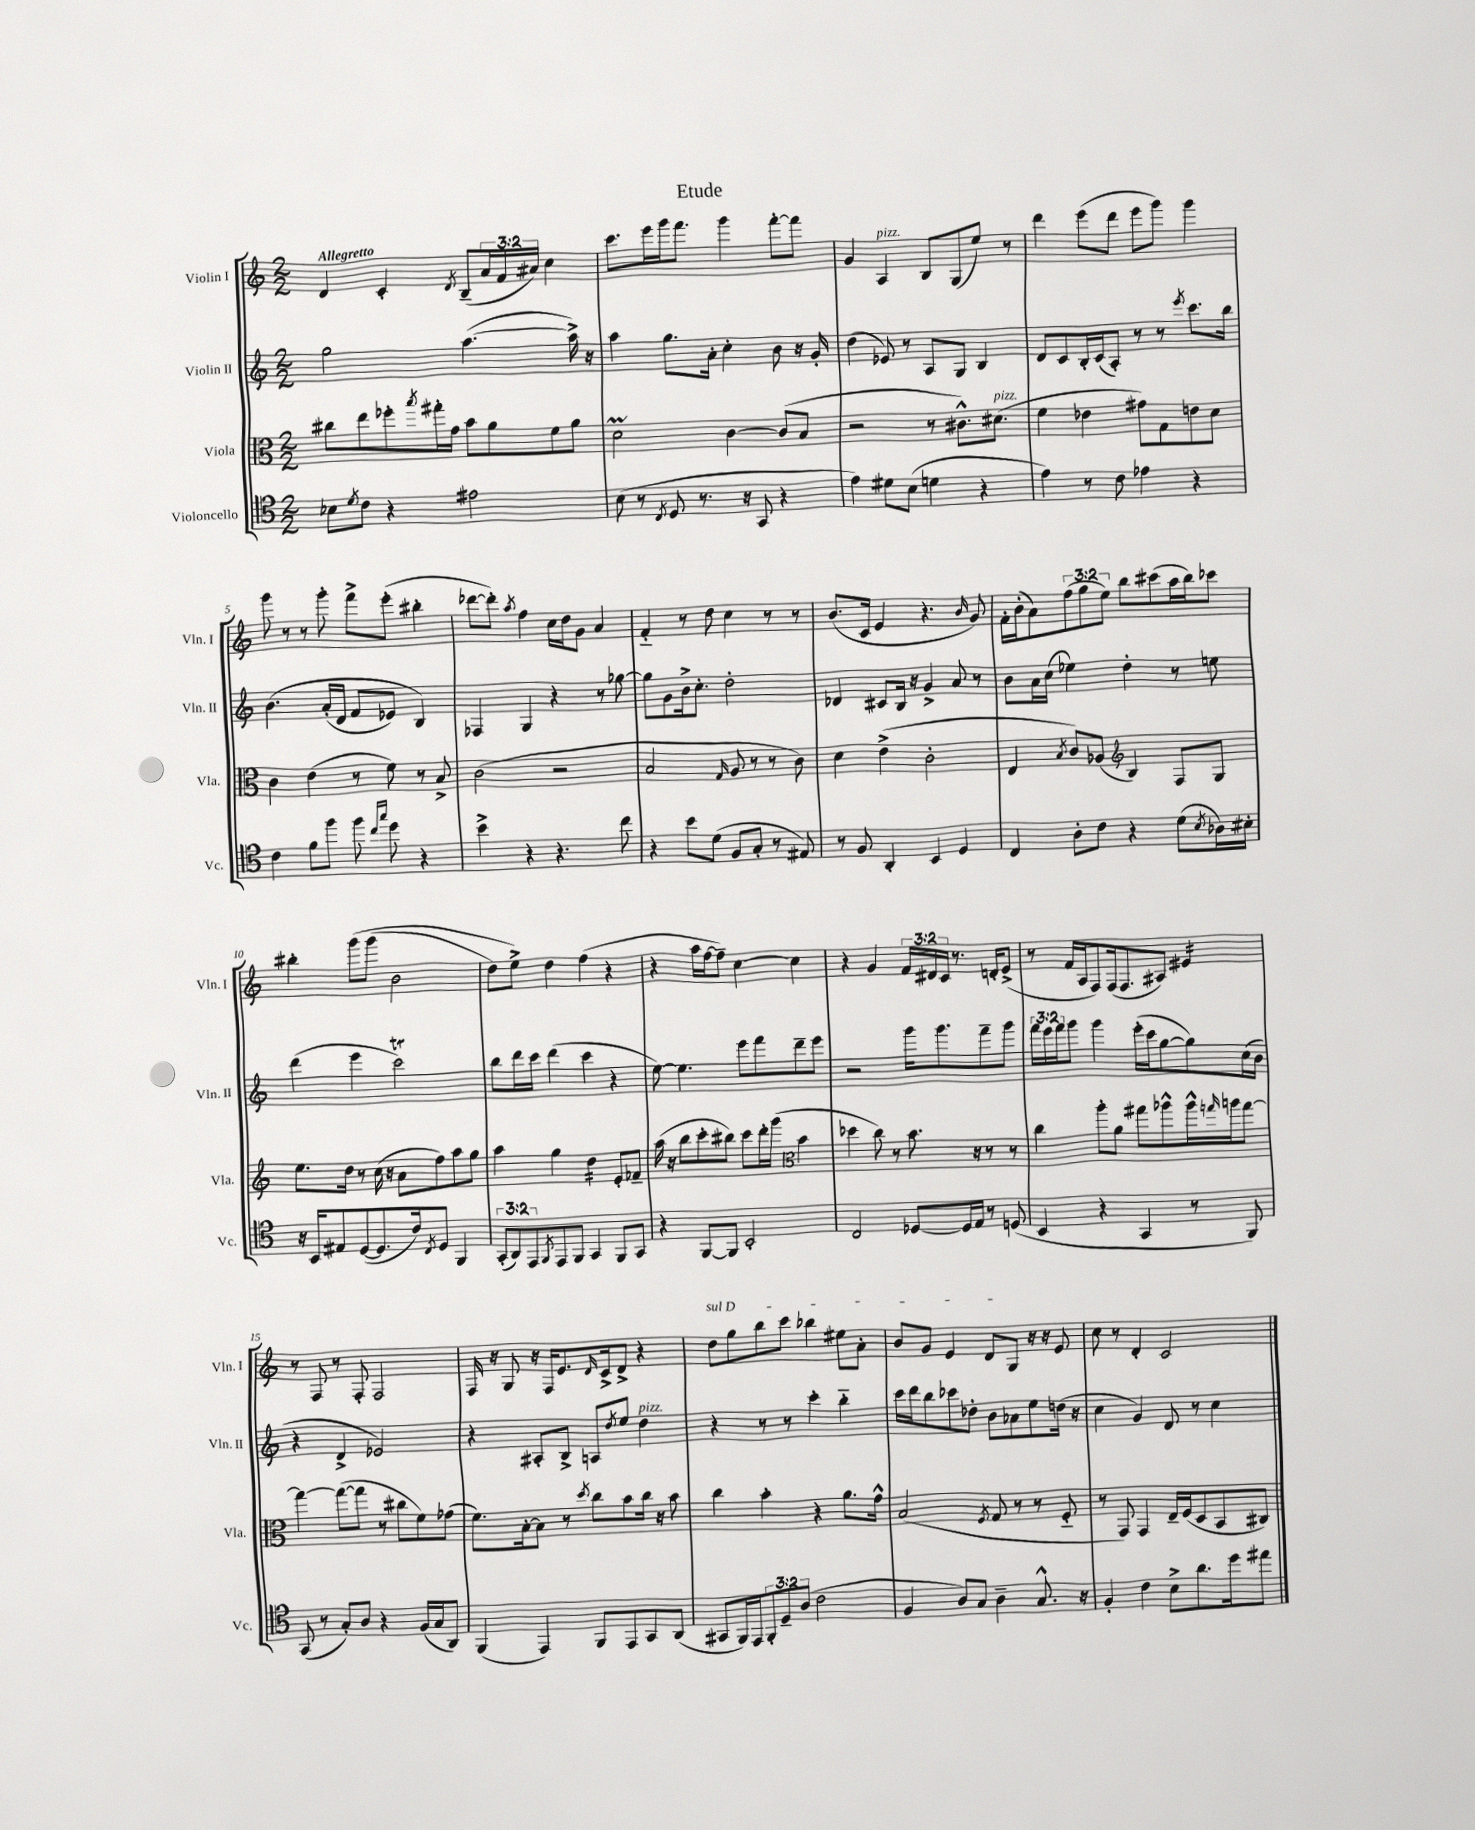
\header { title = "Etude" }
<<
\new StaffGroup <<
\new Staff = "s0" \with { instrumentName = "Violin I" shortInstrumentName = "Vln. I" } {
    \clef treble \key c \major \numericTimeSignature \time 2/2 \override Staff.TupletNumber.text = #tuplet-number::calc-fraction-text \tempo "Allegretto"
    d'4 c'4-. \acciaccatura { d'8 } b8--( \tuplet 3/2 { a'16 f'16 ais'16) } c''4 |
    c'''8. e'''16 g'''16 f'''8. g'''4 f'''8~-. f'''8 |
    g'4 a4^\markup { \italic "pizz." } b8 g8( e''8) r8 |
    d'''4 e'''8( d'''8 e'''8 g'''8) g'''4 |
    g'''8 r8 r8 g'''8-. f'''8-> e'''8-.( bis''4-. |
    des'''8~ des'''8-.) \acciaccatura { a''8 } f''4 c''16 d''16 g'8 a'4 |
    f'4-_ r8 d''8 c''4 r8 r8 |
    b'8.( c'16 e'4 r4. \grace { b'16 } g'8) |
    f'16-. b'16-.( a'8) \tuplet 3/2 { f''8( g''8 e''8) } b''8 cis'''8( a''16 b''16) ces'''8 |
    bis''4-. g'''8\( g'''8( b'2 |
    d''8) e''8->\) d''4 f''4( r4 |
    r4 a''16 f''16~ f''8--) c''4~ c''4 |
    r4 g'4 \tuplet 3/2 { f'16 dis'16 c'16 } r8. d'16-. e'8->( |
    r8 f'16 a16 f8) f16( f8. ais8) eis'4:16 |
    r8 f8 r8 f8-. f2 |
    f16 r16 g8 r16 f16 e'8. \grace { d'16 } c'16-> d'8-> r4 |
    \once \override TextSpanner.bound-details.left.text = \markup { \italic "sul D" } d''8\startTextSpan g''8 b''8 c'''8 bes''4 eis''8 a'8-. |
    b'8 g'8 e'4 d'8 g8\stopTextSpan r16 r16 e'8 |
    c''8 r8 d'4-. c'2 \bar "|." |
}
\new Staff = "s1" \with { instrumentName = "Violin II" shortInstrumentName = "Vln. II" } {
    \clef treble \key c \major \numericTimeSignature \time 2/2 \override Staff.TupletNumber.text = #tuplet-number::calc-fraction-text
    g''2 a''4.~( a''16->) r16 |
    a''4 g''8. a'16-. c''4-. b'8 r16 g'16-. |
    d''4( ees'8) r8 a8 g8 b4 |
    d'8 c'8 b16-. c'16( a8-.) r8 r8 \acciaccatura { e'''8 } c'''8. b''16 |
    b'4.\( a'16-.( d'16 f'8 ees'8) b4\) |
    fes4 g4 r4 r8 ges''8~ |
    ges''8 g'8 b'16-> c''8.-. d''2-. |
    des'4 cis'8 b16 r16 g'4-> a'8 r8 |
    b'8 a'16 c''16( ees''4) d''4-. r8 e''8 |
    d'''4( e'''4 c'''2\trill) |
    b''8 d'''16 c'''16 d'''4( c'''4 r4 |
    e''8~) e''4. e'''8 f'''8 d'''8-- e'''8 |
    r2 g'''16 g'''8. f'''8-- g'''8 |
    \tuplet 3/2 { f'''16 e'''16 f'''16 } g'''8 g'''4 e'''16-.( c'''16 g''8~ g''8) c''16( b'16 |
    r4 d'4-> ees'2) |
    r4 ais8-. b8-> a8 \acciaccatura { d''8 } e''8 d''4^\markup { \italic "pizz." } |
    r4 r8 r8 c'''4-. b''4-_ |
    c'''16 d'''16 b''8 ces'''8 des''8-. b'8 aes'8 e''8 d''16( r16 |
    c''4 g'4) d'8 r8 c''4 \bar "|." |
}
\new Staff = "s2" \with { instrumentName = "Viola" shortInstrumentName = "Vla." } {
    \clef alto \key c \major \numericTimeSignature \time 2/2
    cis''8 e''8 fes''8-. \acciaccatura { b''8 } gis''16-. g'16 b'8 a'8 f'8 a'8 |
    d'2\prall c'4~ c'8( b8 |
    r2 r8 cis'8.-^) dis'8.^\markup { \italic "pizz." }( |
    f'4 ees'4 gis'8) g8 e'8 d'8 |
    c'4 e'4( r8 f'8) r8 b8-> |
    c'2( r2 |
    b2 \grace { g16 } a8 r8 r8 c'8) |
    d'4 e'4->( c'2-. |
    e4 \acciaccatura { b8 } c'8) aes8( \clef treble b4) f8 g8 |
    e''8. d''16 r8 c''16( r16 a'8 f''8) a''8 g''8 |
    a''4 g''4 d''4:16 e'8-. fes'8-- |
    a''16( r16 b''8 c'''8-. bis''8) c'''8 d'''16-. g'''16( \clef alto b'4 |
    des''4 c''8) r8 b'8. r16 r8 r8 |
    c''4 a''8-. a'8 gis''8 aes''8-^ aes''16-^ \grace { g''16 } a''16 g''8~ |
    g''4~ g''8~( g''8 r8 cis''8 f'8) ges'8( |
    f'8.) b16~-. b8 r8 \acciaccatura { d''8 } c''8 b'8 c''16 r16 b'8 |
    c''4 b'4-. r4 a'8. g'16-^ |
    b2( \acciaccatura { f8 } g8 r8 r8 f8-_ |
    r8 g,8) g,4 e16-- f16( d8 b,8 cis8) \bar "|." |
}
\new Staff = "s3" \with { instrumentName = "Violoncello" shortInstrumentName = "Vc." } {
    \clef tenor \key c \major \numericTimeSignature \time 2/2 \override Staff.TupletNumber.text = #tuplet-number::calc-fraction-text
    bes8 \acciaccatura { d'8 } c'8 r4 eis'2 |
    b8( r8 \acciaccatura { c8 } d8 r8. r16 g,8 r4 |
    e'4) dis'8 b8( d'4 r4 |
    e'4) r8 c'8 ees'4 r4 |
    c'4 f'8 f''8 f''8 \grace { c''16 g''16 } d''8 r4 |
    b'4-> r4 r4. c''8 |
    r4 b'8 d'8( f8 g8-. r8 eis8) |
    r8 f8 a,4-. b,4 d4 |
    c4 a8-. c'8 r4 d'8( \acciaccatura { b8 } aes16) bis16-. |
    r16 b,16 eis8 d8~( d8. c'16) \acciaccatura { c8 } d8 f,4 |
    \tuplet 3/2 { g,8-.( a,8) e,8 } \acciaccatura { f,8 } e,8 f,8 g,4 f,8 g,8 |
    r4 f,8~ f,8 b,2-. |
    c2 des8~ des16 e16 r8 d8( |
    b,4 r4 g,4 r8 f,8) |
    g,8( r8 g8-.) a8 r4 f16( g16 a,8) |
    f,4( e,4) f,8 e,8 g,8 a,8( |
    gis,8 f,16) e,16 \tuplet 3/2 { f,8-. d8-- a8( } c'2 |
    f4 a8) g8 a4-- g8.-^ r16 |
    f4-. c'4 b8-> a'8. d''16 eis''8 \bar "|." |
}
>>
>>
